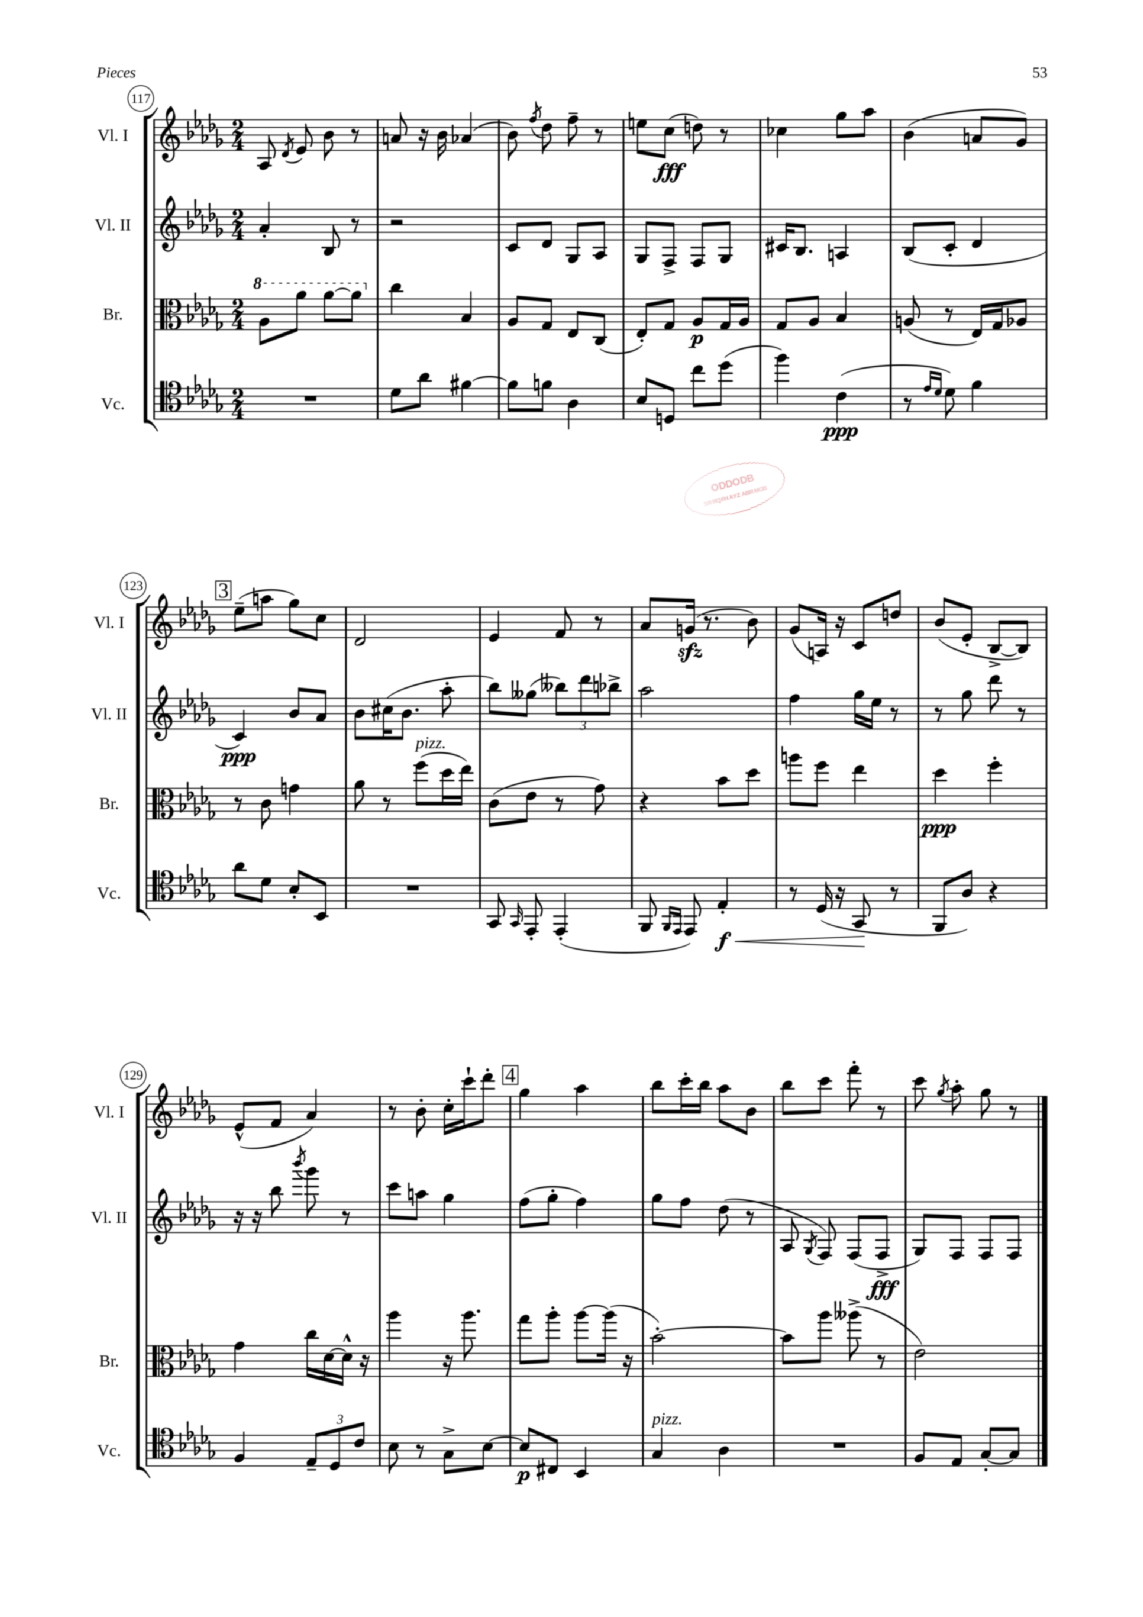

**kern	**dynam	**kern	**dynam	**kern	**dynam	**kern	**dynam
*part4	*part4	*part3	*part3	*part2	*part2	*part1	*part1
*staff4	*staff4	*staff3	*staff3	*staff2	*staff2	*staff1	*staff1
*I"Vc.	*	*I"Br.	*	*I"Vl. II	*	*I"Vl. I	*
*I'Vc.	*	*I'Br.	*	*I'Vl. II	*	*I'Vl. I	*
*clefC4	*	*clefC3	*	*clefG2	*	*clefG2	*
*k[b-e-a-d-g-]	*	*k[b-e-a-d-g-]	*	*k[b-e-a-d-g-]	*	*k[b-e-a-d-g-]	*
*M2/4	*	*M2/4	*	*M2/4	*	*M2/4	*
*	*	*8va	*	*	*	*	*
=117	=117	=117	=117	=117	=117	=117	=117
2r	.	8a-\L	.	4a-'/	.	8A-/	.
.	.	.	.	.	.	8qd-/	.
.	.	8aa-\J	.	.	.	8e-/	.
.	.	[8aa-\L	.	8B-/	.	8b-\	.
.	.	8aa-\J]	.	8r	.	8r	.
=118	=118	=118	=118	=118	=118	=118	=118
*	*	*X8va	*	*	*	*	*
8d-\L	.	4cc\	.	2r	.	8an/	.
8a-\J	.	.	.	.	.	16r	.
.	.	.	.	.	.	16b-\	.
[4f#X\	.	4B-/	.	.	.	(4a-X/	.
=119	=119	=119	=119	=119	=119	=119	=119
8f#\L]	.	8A-/L	.	8c/L	.	8b-\)	.
.	.	.	.	.	.	8qff/	.
8fn\J	.	8G-/J	.	8d-/J	.	8dd-\	.
4A-\	.	8E-/L	.	8G-/L	.	8ff~\	.
.	.	(8C/J	.	8A-/J	.	8r	.
=120	=120	=120	=120	=120	=120	=120	=120
8B-/L	.	8E-'/L)	.	8G-/L	.	8een\L	.
8Dn/J	.	8G-/J	.	8F^/J	.	(8cc\J	fff
8cc\L	.	8A-/L	p	8F/L	.	8ddn\)	.
(8dd-\J	.	16G-/L	.	8G-/J	.	8r	.
.	.	16A-/JJ	.	.	.	.	.
=121	=121	=121	=121	=121	=121	=121	=121
4ff\)	.	8G-/L	.	16c#X/KL	.	4cc-X\	.
.	.	.	.	8.B-/J	.	.	.
.	.	8A-/J	.	.	.	.	.
(4c\	ppp	4B-/	.	4An/	.	8gg-\L	.
.	.	.	.	.	.	8aa-\J	.
=122	=122	=122	=122	=122	=122	=122	=122
8r	.	(8An/	.	(8B-/L	.	(4b-\	.
16qqe-/LL	.	.	.	.	.	.	.
16qqd-/JJ	.	.	.	.	.	.	.
8d-\)	.	8r	.	8c'/J	.	.	.
4f\	.	16E-/LL)	.	4d-/	.	8an/L	.
.	.	16G-/J	.	.	.	.	.
.	.	8A-X/J	.	.	.	8g-/J)	.
!!LO:LB:g=z
!!LO:REH:place=s1:t=3
=123	=123	=123	=123	=123	=123	=123	=123
8a-\L	.	8r	.	4c/)	ppp	(8ee-~\L	.
8d-\J	.	8c\	.	.	.	8aan\J	.
8B-'/L	.	4gn\	.	8b-/L	.	8gg-\L)	.
8BB-/J	.	.	.	8a-/J	.	8cc\J	.
=124	=124	=124	=124	=124	=124	=124	=124
2r	.	8a-\	.	8b-\L	.	2d-/	.
.	.	8r	.	(16cc#X\K	.	.	.
.	.	.	.	8.b-\J	.	.	.
!	!	!LO:TX:a:i:t=pizz.	!	!	!	!	!
.	.	(8ff\L	.	.	.	.	.
.	.	16dd-\L	.	8aa-'\	.	.	.
.	.	16ee-\JJ)	.	.	.	.	.
=125	=125	=125	=125	=125	=125	=125	=125
8GG-/	.	(8c\L	.	8bb-\L)	.	4e-/	.
16qqGG-/	.	.	.	.	.	.	.
8EE-'/	.	8e-\J	.	(8gg--X\J	.	.	.
(4EE-'/	.	8r	.	12bb--X\L)	.	8f/	.
.	.	.	.	12ddd-\	.	.	.
.	.	8g-\)	.	.	.	8r	.
.	.	.	.	12bb-X^\J	.	.	.
=126	=126	=126	=126	=126	=126	=126	=126
8FF/	.	4r	.	2aa-\	.	8a-/L	.
16qqFF/LL	.	.	.	.	.	.	.
16qqEE-/JJ	.	.	.	.	.	.	.
8EE-/)	.	.	.	.	.	(16gnzz/Jk	.
.	.	.	.	.	.	8.r	.
!	!LO:HP:b	!	!	!	!	!	!
4E-'/	< f	8b-\L	.	.	.	.	.
.	.	8dd-\J	.	.	.	8b-\)	.
=127	=127	=127	=127	=127	=127	=127	=127
8r	.	8aan\L	.	4ff\	.	(8g-/L	.
(16D-/	.	8ff\J	.	.	.	16An/Jk)	.
16r	.	.	.	.	.	16r	.
8GG-/	.	4ee-\	.	16gg-\LL	.	8c/L	.
.	.	.	.	16ee-\JJ	.	.	.
8r	[	.	.	8r	.	8ddn/J	.
=128	=128	=128	=128	=128	=128	=128	=128
8FF/L	.	4dd-\	ppp	8r	.	(8b-/L	.
8A-/J)	.	.	.	8gg-\	.	8e-'/J	.
4r	.	4ff'\	.	8ddd-\	.	[8B-^/L	.
.	.	.	.	8r	.	8B-/J])	.
!!LO:LB:g=z
=129	=129	=129	=129	=129	=129	=129	=129
4F/	.	4g-\	.	16r	.	(8e-^^/L	.
.	.	.	.	16r	.	.	.
.	.	.	.	8bb-\	.	8f/J	.
.	.	.	.	8qbbb-/	.	.	.
12E-~/L	.	16cc\LL	.	8ggg-\	.	4a-/)	.
.	.	[16d-\	.	.	.	.	.
12D-/	.	.	.	.	.	.	.
.	.	16d-^^\JJ]	.	8r	.	.	.
12c/J	.	.	.	.	.	.	.
.	.	16r	.	.	.	.	.
=130	=130	=130	=130	=130	=130	=130	=130
8B-\	.	4aa-\	.	8ccc\L	.	8r	.
8r	.	.	.	8aan\J	.	8b-'\	.
8G-^\L	.	16r	.	4gg-\	.	16cc'\LL	.
.	.	8.aa-\	.	.	.	16ccc`\J	.
[8B-\J	.	.	.	.	.	8ddd-'\J	.
!!LO:REH:place=s1:t=4
=131	=131	=131	=131	=131	=131	=131	=131
8B-/L]	p	8gg-\L	.	(8ff\L	.	4gg-\	.
8C#X/J	.	8aa-'\J	.	8gg-'\J	.	.	.
4BB-/	.	[8aa-\L	.	4ff\)	.	4aa-\	.
.	.	(16aa-\Jk]	.	.	.	.	.
.	.	16r	.	.	.	.	.
=132	=132	=132	=132	=132	=132	=132	=132
!LO:TX:a:i:t=pizz.	!	!	!	!	!	!	!
4G-/	.	[2b-'\)	.	8gg-\L	.	8bb-\L	.
.	.	.	.	8ff\J	.	16ccc'\L	.
.	.	.	.	.	.	16bb-\JJ	.
4A-\	.	.	.	(8dd-\	.	8aa-\L	.
.	.	.	.	8r	.	8b-\J	.
=133	=133	=133	=133	=133	=133	=133	=133
2r	.	8b-\L]	.	8A-/	.	8bb-\L	.
.	.	.	.	8qG-/	.	.	.
.	.	8aa-\J	.	8F/)	.	8ccc\J	.
.	.	(8aa--X^\	.	(8F/L	.	8fff'\	.
.	.	8r	.	8F^/J	fff	8r	.
=134	=134	=134	=134	=134	=134	=134	=134
8F/L	.	2e-\)	.	8G-/L)	.	8ccc\	.
.	.	.	.	.	.	8qgg-/	.
8E-/J	.	.	.	8F/J	.	8aa-'\	.
[8G-'/L	.	.	.	8F/L	.	8gg-\	.
8G-/J]	.	.	.	8F/J	.	8r	.
==	==	==	==	==	==	==	==
*-	*-	*-	*-	*-	*-	*-	*-
